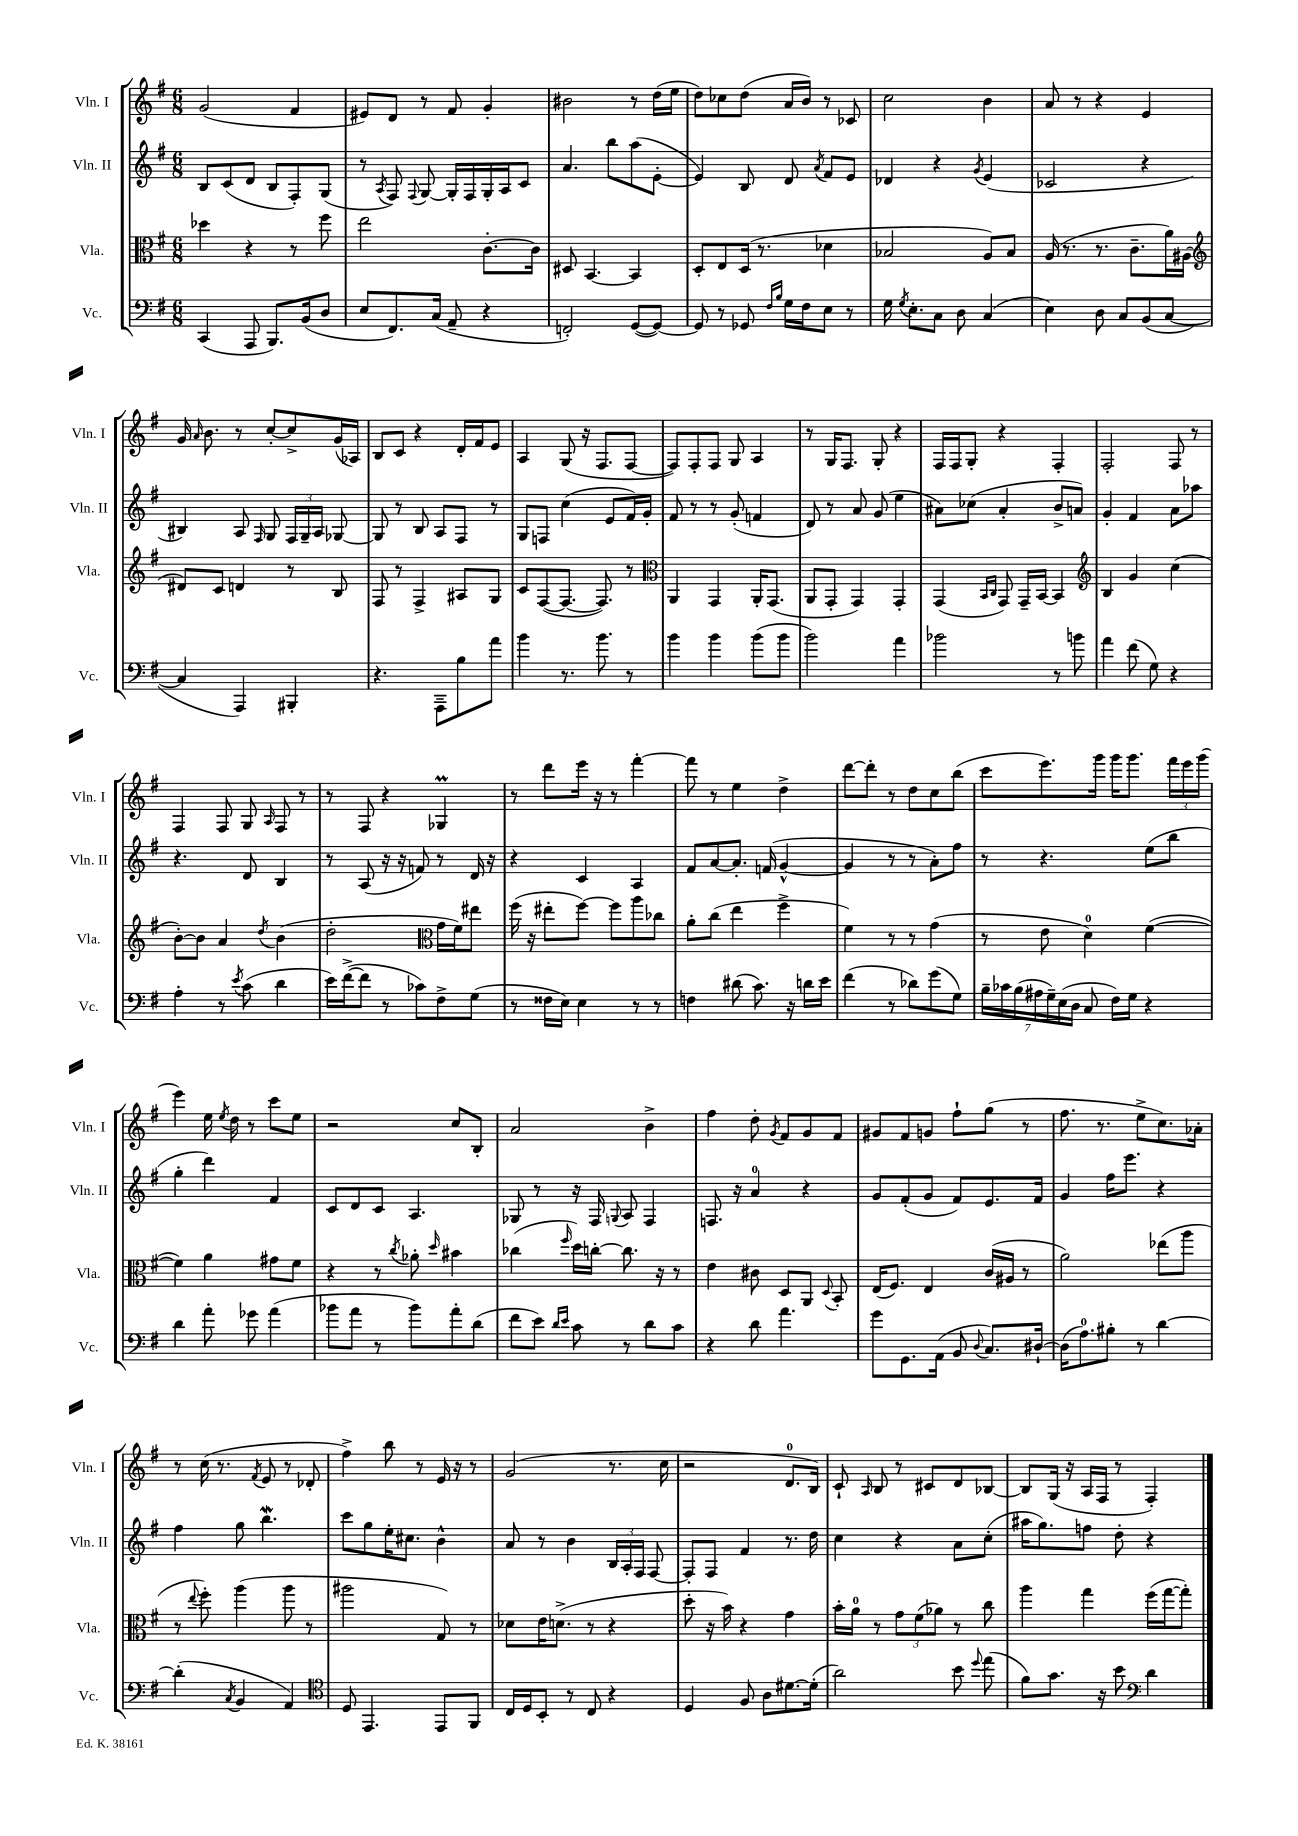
<<
\new StaffGroup <<
\new Staff = "s0" \with { instrumentName = "Vln. I" shortInstrumentName = "Vln. I" } {
    \clef treble \key g \major \numericTimeSignature \time 6/8
    \autoBeamOff g'2( fis'4 |
    eis'8[) d'8] r8 fis'8 g'4-. |
    bis'2 r8 d''16[( e''16] |
    d''8[) ces''8 d''8]( a'16[ b'16]) r8 ces'8 |
    c''2 b'4 |
    a'8 r8 r4 e'4 |
    g'16 \grace { a'16 } b'8. r8 c''8[~-. c''8-> g'16( aes16]) |
    b8[ c'8] r4 d'16[-. fis'16 e'8] |
    a4 g8( r16 fis8.[ fis8]~ |
    fis8[) fis8-. fis8] g8 a4 |
    r8 g16[ fis8.] g8-. r4 |
    fis16[ fis16 g8]-. r4 fis4-. |
    fis2-. fis8 r8 |
    fis4 fis8 g8 \grace { a16 } fis8 r8 |
    r8 fis8 r4 ges4\prall |
    r8 d'''8[ e'''16] r16 r8 fis'''4~-. |
    fis'''8 r8 e''4 d''4-> |
    d'''8[~ d'''8]-. r8 d''8[ c''8 b''8]( |
    c'''8[ e'''8.) g'''16] g'''16[ g'''8.] \tuplet 3/2 { fis'''16[ e'''16 g'''16]( } |
    e'''4) e''16 \acciaccatura { e''8 } d''16 r8 c'''8[ e''8] |
    r2 c''8[ b8]-. |
    a'2 b'4-> |
    fis''4 d''8-. \acciaccatura { g'8 } fis'8[ g'8 fis'8] |
    gis'8[ fis'8 g'8] fis''8[-! g''8]( r8 |
    fis''8. r8. e''8[-> c''8.) aes'16]-. |
    r8 c''16( r8. \acciaccatura { fis'8 } e'8 r8 des'8-. |
    fis''4->) b''8 r8 e'16 r16 r8 |
    g'2( r8. c''16 |
    r2 d'8.[-0 b16]) |
    c'8-! \grace { a16 } b8 r8 cis'8[ d'8 bes8]~ |
    bes8[ g16]( r16 a16[ fis16] r8 fis4-.) \bar "|." |
}
\new Staff = "s1" \with { instrumentName = "Vln. II" shortInstrumentName = "Vln. II" } {
    \clef treble \key g \major \numericTimeSignature \time 6/8
    \autoBeamOff b8[ c'8( d'8] b8[ fis8-.) g8]( |
    r8 \acciaccatura { a8 } fis8) \appoggiatura { fis8 } g8~ g16[-. fis16 g16-. a16 c'8] |
    a'4. b''8[ a''8( e'8]~-. |
    e'4) b8 d'8 \acciaccatura { a'8 } fis'8[ e'8] |
    des'4 r4 \acciaccatura { g'8 } e'4( |
    ces'2 r4 |
    bis4) a8 \grace { fis16 } g8 \tuplet 3/2 { fis16[ g16-- a16] } ges8~ |
    ges8 r8 b8 a8[ fis8] r8 |
    g8[ f8] c''4( e'8[ fis'16) g'16]-. |
    fis'8 r8 r8 g'8-.( f'4 |
    d'8) r8 a'8 g'8( e''4 |
    ais'8[) ces''8]( ais'4-. b'8[-> a'8]) |
    g'4-. fis'4 a'8[ aes''8] |
    r4. d'8 b4 |
    r8 a8( r16 r16 f'8) r8 d'16 r16 |
    r4 c'4 a4 |
    fis'8[ a'8~ a'8.]-. f'16( g'4~-^ |
    g'4 r8 r8 a'8[-.) fis''8] |
    r8 r4. e''8[( b''8] |
    g''4-. d'''4) fis'4 |
    c'8[ d'8 c'8] a4. |
    ges8 r8 r16 fis16 \appoggiatura { g8 } a8 fis4 |
    f8. r16 a'4-0 r4 |
    g'8[ fis'8-.( g'8] fis'8[) e'8. fis'16] |
    g'4 fis''16[ e'''8.] r4 |
    fis''4 g''8 b''4.\mordent |
    c'''8[ g''8 e''16-. cis''8.] b'4-^ |
    a'8 r8 b'4 \tuplet 3/2 { b16[ a16-. fis16] } fis8~ |
    fis8[-. fis8] fis'4 r8. d''16 |
    c''4 r4 a'8[ c''8]-.( |
    ais''16[ g''8.) f''8] d''8-. r4 \bar "|." |
}
\new Staff = "s2" \with { instrumentName = "Vla." shortInstrumentName = "Vla." } {
    \clef alto \key g \major \numericTimeSignature \time 6/8
    \autoBeamOff des''4 r4 r8 fis''8 |
    e''2 c'8.[~-. c'16] |
    dis8 b,4.~ b,4 |
    d8[-. e8 d16]( r8. des'4 |
    bes2 a8[) bes8] |
    a16( r8. r8. c'8.[-- a'16) ais16]( |
    \clef treble dis'8[) c'8] d'4 r8 b8 |
    fis8 r8 fis4-> ais8[ g8] |
    c'8[ fis8~( fis8.]~ fis8.) r8 |
    \clef alto a,4 g,4 a,16[-. g,8.]( |
    a,8[ g,8]-. g,4) g,4-. |
    g,4( \grace { b,16[ c16] } g,8) g,16[-- b,16]~ b,4 |
    \clef treble b4 g'4 c''4( |
    b'8[~-.) b'8] a'4 \acciaccatura { d''8 } b'4( |
    d''2-. \clef alto g'16[ fis'16) eis''8] |
    fis''16( r16 eis''8[-. fis''8]~) fis''8[ a''8 ces''8] |
    a'8[-. c''8]( e''4 fis''4-> |
    fis'4) r8 r8 g'4( |
    r8 e'8 d'4-0) fis'4~( |
    fis'4) a'4 gis'8[ fis'8] |
    r4 r8 \acciaccatura { c''8 } aes'8-. \grace { d''16 } bis'4 |
    ces''4( \grace { fis''16 } d''16[) c''16]~-. c''8. r16 r8 |
    e'4 cis'8 d8[ a,8] \appoggiatura { d8 } b,8-. |
    e16[( fis8.]) e4 c'16[( ais16] r8 |
    a'2) ees''8[( a''8] |
    r8 \appoggiatura { e''8 } fis''8-.) a''4( a''8 r8 |
    ais''2 g8) r8 |
    des'8[ e'16 d'8.]->( r8 r4 |
    d''8-. r16 b'16) r4 g'4 |
    b'16[-. a'16]-0 r8 \tuplet 3/2 { g'8[ fis'8( aes'8]) } r8 c''8 |
    a''4 g''4 fis''16[( g''16~ g''8]-.) \bar "|." |
}
\new Staff = "s3" \with { instrumentName = "Vc." shortInstrumentName = "Vc." } {
    \clef bass \key g \major \numericTimeSignature \time 6/8
    \autoBeamOff c,4( a,,8 b,,8.[) b,16( d8] |
    e8[ fis,8.) c16]( a,8-- r4 |
    f,2-.) g,8[~( g,8]~) |
    g,8 r8 ges,8 \grace { fis16[ b16] } g16[ fis16 e8] r8 |
    g16 \acciaccatura { g8 } e8.[-. c8] d8 c4( |
    e4) d8 c8[ b,8( c8]~ |
    c4 a,,4) bis,,4-. |
    r4. a,,8[-- b8 a'8] |
    b'4 r8. b'8. r8 |
    b'4 b'4 b'8[( b'8] |
    b'2) a'4 |
    bes'2 r8 b'8 |
    a'4 fis'8( g8) r4 |
    a4-. r8 \acciaccatura { e'8 } c'8( d'4 |
    e'16[) fis'16~->( fis'8] r8 ces'8[) fis8-> g8]( |
    r8 fisis16[ e16]) e4 r8 r8 |
    f4 dis'8( c'8.) r16 d'16[ e'16] |
    fis'4( r8 des'8[) g'8( g8]) |
    \tuplet 7/4 { b16[-- ces'16 b16( ais16 g16--) e16( d16] } c8 fis16[) g16] r4 |
    d'4 a'8-. ges'8 a'4( |
    bes'8[ a'8] r8 bes'8[) a'8-. d'8]( |
    fis'8[ e'8]) \grace { d'16[ e'16] } c'8 r8 d'8[ c'8] |
    r4 d'8 a'4. |
    g'8[ g,8. a,16]( b,8 \appoggiatura { d8 } c8.[) dis16]~-! |
    dis16[( a8.-0) bis8]-. r8 d'4~ |
    d'4-.( \acciaccatura { c8 } b,4 a,4) |
    \clef tenor d8 e,4. e,8[ fis,8] |
    c16[ d16 b,8]-. r8 c8 r4 |
    d4 fis8 a8[ dis'8.~ dis'16]-.( |
    a'2) b'8 \appoggiatura { d''8 } e''8( |
    fis'8[) g'8.] r16 b'8 \clef bass d'4 \bar "|." |
}
>>
>>
\layout { \context { \Score \remove "Bar_number_engraver" } }
